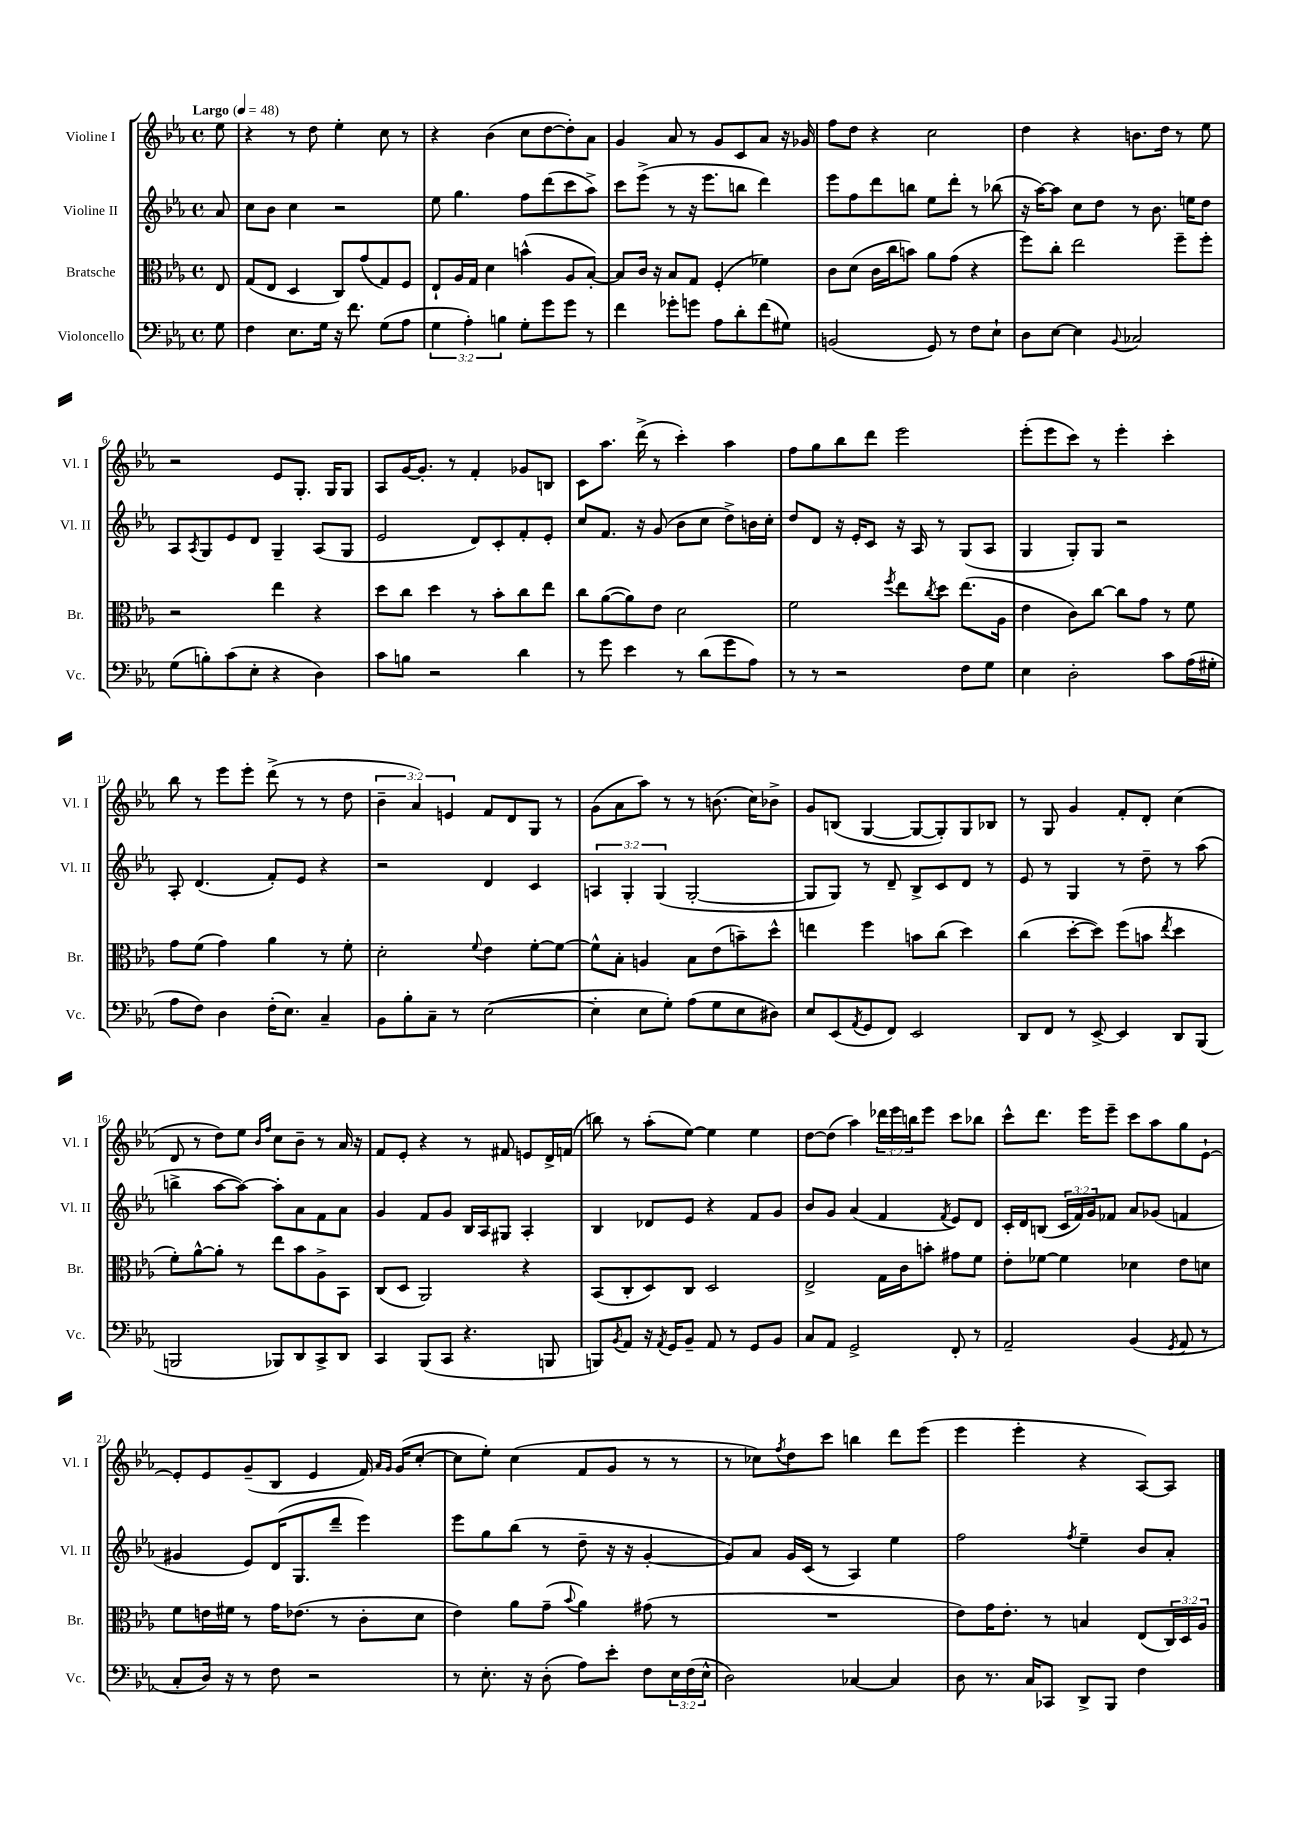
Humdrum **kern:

**kern	**kern	**kern	**kern
*part4	*part3	*part2	*part1
*staff4	*staff3	*staff2	*staff1
*I"Violoncello	*I"Bratsche	*I"Violine II	*I"Violine I
*I'Vc.	*I'Br.	*I'Vl. II	*I'Vl. I
*clefF4	*clefC3	*clefG2	*clefG2
*k[b-e-a-]	*k[b-e-a-]	*k[b-e-a-]	*k[b-e-a-]
*M4/4	*M4/4	*M4/4	*M4/4
*met(c)	*met(c)	*met(c)	*met(c)
*MM48	*MM48	*MM48	*MM48
=	=	=	=
!	!	!	!LO:TX:a:B:t=Largo
8G\	8E-/	8a-/	8ee-\
=1	=1	=1	=1
4F\	(8G/L	8cc\L	4r
.	8E-/J	8b-\J	.
8.E-\L	4D/	4cc\	8r
.	.	.	8dd\
16G\Jk	.	.	.
16r	8C/L)	2r	4ee-'\
8.f\	.	.	.
.	(8g/	.	.
(8G\L	8G/)	.	8cc\
8A-\J	8F/J	.	8r
=2	=2	=2	=2
6G\	8E-`/L	8ee-\	4r
.	16A-/L	4.gg\	.
6A-'\)	.	.	.
.	16G/JJ	.	.
.	4d\	.	(4b-\
6Bn\	.	.	.
8G'\L	(4bn^^\	8ff\L	8cc\L
8g\	.	(8ddd\	[8dd\
8g\J	8A-/L	8ccc\	8dd'\])
8r	[8B-'/J)	8aa-^\J)	8a-\J
=3	=3	=3	=3
4f\	8B-/L]	8ccc\L	4g/
.	16c/Jk	(8eee-^\J	.
.	16r	.	.
8g-X'\L	8B-/L	8r	8a-/
8gn\J	8G/J	16r	8r
.	.	8.eee-\L	.
8A-\L	(4F'/	.	8g/L
8d'\	.	8bbn\J	8c/
(8f\	4f-X\)	4ddd\)	8a-/J
8G#X\J)	.	.	16r
.	.	.	16g-X/
=4	=4	=4	=4
(2BBn/	8c\L	8eee-\L	8ff\L
.	(8d\J	8ff\	8dd\J
.	16c\LL	8ddd\	4r
.	16cc\J	.	.
.	8bn\J)	8bbn\J	.
8GG/)	8a-\L	8ee-\L	2cc\
8r	(8g\J	8ddd'\J	.
8F\L	4r	8r	.
8E-`\J	.	(8bb-X\	.
=5	=5	=5	=5
8D\L	8ff\L)	16r	4dd\
.	.	[16aa-\KL)	.
[8E-\J	8cc'\J	8aa-\J]	.
4E-\]	2ee-\	8cc\L	4r
.	.	8dd\J	.
8qqBB-/	.	.	.
2C-X/	.	8r	8.bn\L
.	.	8.b-\	.
.	.	.	16dd\Jk
.	8ff~\L	.	8r
.	.	16een\KL	.
.	8ff'\J	8dd\J	8ee-\
!!LO:LB:g=z
=6	=6	=6	=6
(8G\L	2r	8A-/L	2r
.	.	8qA-/	.
8Bn'\)	.	8G/	.
(8c\	.	8e-/	.
8E-'\J	.	8d/J	.
4r	4ee-\	4G~/	8e-/L
.	.	.	8.G'/J
4D\)	4r	(8A-/L	.
.	.	.	16G/KL
.	.	8G/J	8G/J
=7	=7	=7	=7
8c\L	8dd\L	2e-/	8A-/L
8Bn\J	8cc\J	.	[16g/K
.	.	.	8.g'/J]
2r	4dd\	.	.
.	.	.	8r
.	8r	8d/L)	4f'/
.	8b-'\L	8c'/	.
4d\	8cc\	8f'/	8g-X/L
.	8ee-\J	8e-'/J	8Bn/J
=8	=8	=8	=8
8r	8cc\L	8cc/L	8c\L
8g\	([8a-\	8.f/J	8.aa-\J
4e-\	8a-\])	.	.
.	.	16r	(16ddd^\
.	8e-\J	(8g/	8r
8r	2d\	8b-\L	4ccc'\)
(8d\L	.	8cc\J	.
8g\	.	8dd^\L)	4aa-\
8A-\J)	.	16bn\L	.
.	.	16cc'\JJ	.
=9	=9	=9	=9
8r	2f\	8dd/L	8ff\L
8r	.	8d/J	8gg\
2r	.	16r	8bb-\
.	.	16e-'/KL	.
.	.	8c/J	8ddd\J
.	8qff/	.	.
.	8ee-\L	16r	2eee-\
.	.	16A-/	.
.	8qcc/	.	.
.	8dd\J	8r	.
8F\L	(8.ee-\L	(8G/L	.
8G\J	.	8A-/J	.
.	16A-\Jk	.	.
=10	=10	=10	=10
4E-\	4e-\	4G/	(8eee-'\L
.	.	.	8eee-\
2D'\	8c\L)	8G'/L)	8ccc\J)
.	[8cc\J	8G/J	8r
.	8cc\L]	2r	4eee-'\
.	8g\J	.	.
8c\L	8r	.	4ccc'\
(16A-\L	8f\	.	.
16G#X'\JJ	.	.	.
!!LO:LB:g=z
=11	=11	=11	=11
8A-\L	8g\L	8A-'/	8bb-\
8F\J)	(8f\J	(4.d/	8r
4D\	4g\)	.	8eee-\L
.	.	.	8eee-'\J
(16F'\KL	4a-\	8f'/L)	(8ddd^\
8.E-\J)	.	.	.
.	.	8e-/J	8r
4C~/	8r	4r	8r
.	8f'\	.	8dd\
=12	=12	=12	=12
8BB-\L	2d'\	2r	6b-~\
8B-'\	.	.	.
.	.	.	6a-/)
8C~\J	.	.	.
.	.	.	6en/
8r	.	.	.
.	8qqf/	.	.
([2E-\	4e-\	4d/	8f/L
.	.	.	8d/
.	[8f'\L	4c/	8G/J
.	8f\J_	.	8r
=13	=13	=13	=13
4E-'\]	8f^^\L]	6An/	(8g\L
.	8B-'\J	.	8a-\
.	.	6G'/	.
8E-\L	4An/	.	8aa-\J)
.	.	(6G/	.
8G'\J)	.	.	8r
(8A-\L	8B-\L	[2G'/	8r
8G\	(8e-\	.	(8.bn\
8E-\	8bn~\)	.	.
.	.	.	16cc\KL)
8D#X\J)	8dd^^\J	.	8b-X^\J
=14	=14	=14	=14
8E-/L	4een\	8G/L]	8g/L
(8EE-/	.	8G/J)	(8Bn/J
8qAA-/	.	.	.
8GG/	4ff\	8r	[4G/
8FF/J)	.	8d~/	.
2EE-/	8bn\L	8B-^/L	8G/L_
.	(8cc\J	8c/	8G'/])
.	4dd\)	8d/J	8G/
.	.	8r	8B-X/J
=15	=15	=15	=15
8DD/L	(4cc\	8e-/	8r
8FF/J	.	8r	8G/
8r	[8dd'\L	4G/	4g/
[8EE-^/	8dd\J])	.	.
4EE-/]	(8ff\L	8r	8f'/L
.	8bn\J	8dd~\	8d'/J
.	8qee-/	.	.
8DD/L	4dd\	8r	(4cc\
(8BBB-/J	.	(8aa-\	.
!!LO:LB:g=z
=16	=16	=16	=16
2BBBn/	8f'\L)	4bbn^\	8d/
.	[8a-^^\	.	8r
.	8a-'\J]	[8aa-\L	8dd\L)
.	8r	8aa-\J_)	8ee-\J
.	.	.	16qqb-/LL
.	.	.	16qqff/JJ
8BBB-X/L)	8ee-\L	8aa-'\L]	8cc\L
8DD/	8b-\	8a-\	8b-~\J
8CC^/	8A-^\	8f\	8r
8DD/J	8BB-\J	8a-\J	16a-/
.	.	.	16r
=17	=17	=17	=17
4CC/	(8C/L	4g/	8f/L
.	8D/J	.	8e-'/J
(8BBB-/L	2AA-/)	8f/L	4r
8CC/J	.	8g/J	.
4.r	.	16B-/LL	8r
.	.	16A-/J	.
.	.	8G#X/J	8f#X/
.	4r	4A-'/	8en/L
8BBBn/	.	.	16d^/L
.	.	.	(16fn/JJ
=18	=18	=18	=18
8BBBn/L)	(8BB-/L	4B-/	8bbn\)
8qBB-/	.	.	.
8AA-/J	8C'/	.	8r
16r	8D/)	8d-X/L	(8aa-'\L
8qAA-/	.	.	.
16GG/KL	.	.	.
8BB-~/J	8C/J	8e-/J	[8ee-\J)
8AA-/	2D/	4r	4ee-\]
8r	.	.	.
8GG/L	.	8f/L	4ee-\
8BB-/J	.	8g/J	.
=19	=19	=19	=19
8C/L	2E-^/	8b-/L	[8dd\L
8AA-/J	.	8g/J	(8dd\J]
2GG^/	.	(4a-/	4aa-\)
.	16G\LL	4f/	24ddd-X\LL
.	.	.	24eee-\
.	16c\J	.	.
.	.	.	24bbn\J
.	8bn'\J	.	8eee-\J
.	.	8qf/	.
8FF'/	8g#X\L	8e-/L)	8ccc\L
8r	8f\J	8d/J	8bb-X\J
=20	=20	=20	=20
2AA-~/	8e-'\L	16c'/LL	8ccc^^\L
.	.	16d/J	.
.	[8f-X\J	(8Bn/J	8.ddd\J
.	4f-\]	24c/LL	.
.	.	24f/)	.
.	.	.	16eee-\KL
.	.	24g/J	.
.	.	8f-X/J	8eee-~\J
(4BB-/	4d-X\	8a-/L	8ccc\L
.	.	(8g-X/J	8aa-\
8qGG/	.	.	.
8AA-/	8e-\L	4fn/	8gg\
8r	8dn\J	.	[8e-`\J
!!LO:LB:g=z
=21	=21	=21	=21
8C'/L	8f\L	4g#X/	8e-'/L]
16D/Jk)	16en\L	.	8e-/
16r	16f#X\JJ	.	.
8r	8r	8e-/L)	(8g~/
8F\	16g\KL	(16d/K	8B-/J
.	(8.e-X\J	8.G/	.
2r	.	.	4e-/
.	8r	8ddd~/J	.
.	8c'\L	4eee-\)	16f/)
.	.	.	16qqa-/LL
.	.	.	16qqg/JJ
.	.	.	(16g/KL
.	8d\J	.	[8cc'/J
=22	=22	=22	=22
8r	4e-\)	8eee-\L	8cc\L]
8.E-'\	.	8gg\	8ee-'\J)
.	8a-\L	(8bb-\J	(4cc\
16r	.	.	.
(8D'\	(8g~\J	8r	.
.	8qqb-/	.	.
8A-\L)	4a-\)	8dd~\	8f/L
8e-'\J	.	16r	8g/J
.	.	16r	.
8F\L	(8g#X\	[4g'/	8r
24E-\L	8r	.	8r
(24F\	.	.	.
24E-^^\JJ	.	.	.
=23	=23	=23	=23
2D\)	1r	8g/L])	8r
.	.	8a-/J	8cc-X\L)
.	.	.	8qff/
.	.	16g/LL	8dd\
.	.	(16c/JJ	.
.	.	8r	8ccc\J
[4C-X/	.	4A-/)	4bbn\
4C-/]	.	4ee-\	8ddd\L
.	.	.	(8eee-\J
=24	=24	=24	=24
8D\	8e-\L)	2ff\	4eee-\
8.r	16g\K	.	.
.	8.e-'\J	.	.
.	.	.	4eee-'\
16C/KL	.	.	.
8CC-X/J	8r	.	.
.	.	8qff/	.
8DD^/L	4Bn/	4ee-~\	4r
8BBB-/J	.	.	.
4F\	(8E-/L	8b-/L	[8A-/L)
.	24C/L)	8a-'/J	8A-/J]
.	24D/	.	.
.	24A-/JJ	.	.
==	==	==	==
*-	*-	*-	*-
